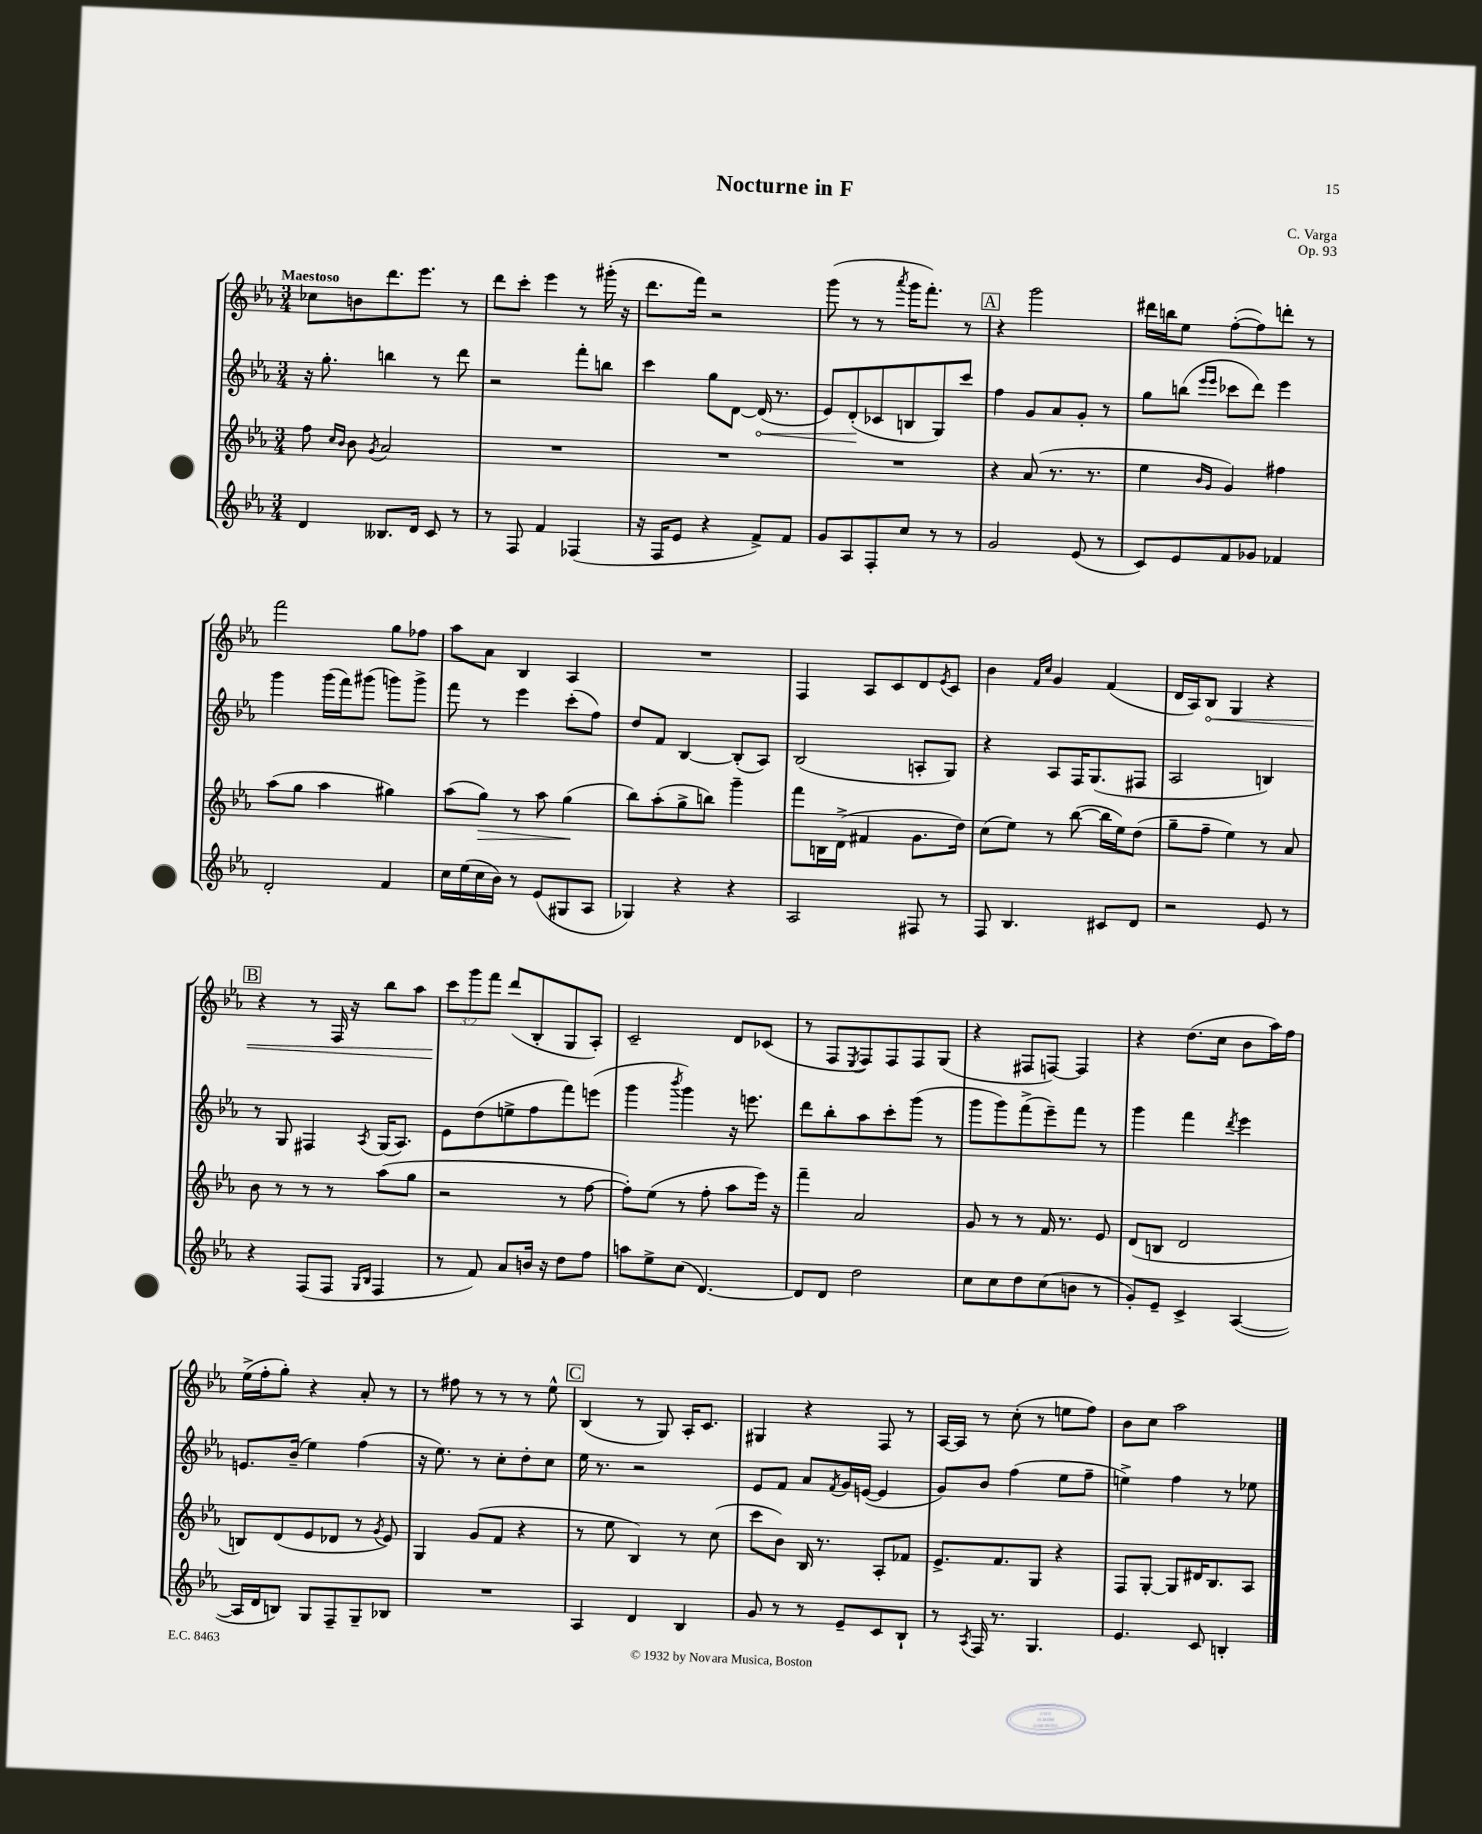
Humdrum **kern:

**kern	**kern	**dynam	**kern	**dynam	**kern	**dynam
*part4	*part3	*part3	*part2	*part2	*part1	*part1
*staff4	*staff3	*staff3	*staff2	*staff2	*staff1	*staff1
*clefG2	*clefG2	*	*clefG2	*	*clefG2	*
*k[b-e-a-]	*k[b-e-a-]	*	*k[b-e-a-]	*	*k[b-e-a-]	*
*M3/4	*M3/4	*	*M3/4	*	*M3/4	*
=1	=1	=1	=1	=1	=1	=1
!	!	!	!	!	!LO:TX:a:B:t=Maestoso	!
4d/	8ff\	.	16r	.	8cc-X\L	.
.	.	.	8.gg'\	.	.	.
.	16qqcc/LL	.	.	.	.	.
.	16qqb-/JJ	.	.	.	.	.
.	8b-\	.	.	.	8bn\	.
.	8qg/	.	.	.	.	.
8.B--X/L	2a-/	.	4bbn\	.	8.ddd\	.
16d/Jk	.	.	.	.	8.eee-\J	.
8c/	.	.	8r	.	.	.
8r	.	.	8ddd\	.	8r	.
=2	=2	=2	=2	=2	=2	=2
8r	2.r	.	2r	.	8ddd\L	.
8F/	.	.	.	.	8ccc'\J	.
4f/	.	.	.	.	4eee-\	.
(4F-X/	.	.	8fff'\L	.	8r	.
.	.	.	8bbn\J	.	(16ggg#X'\	.
.	.	.	.	.	16r	.
=3	=3	=3	=3	=3	=3	=3
16r	2.r	.	4ccc\	.	8.ddd\L	.
16F/KL	.	.	.	.	.	.
8e-/J	.	.	.	.	.	.
.	.	.	.	.	16fff\Jk)	.
4r	.	.	8gg\L	.	2r	.
.	.	.	[8d\J	.	.	.
!	!	!	!	!LO:HP:b	!	!
8f^/L)	.	.	(16d/]	<	.	.
.	.	.	8.r	.	.	.
8f/J	.	.	.	.	.	.
=4	=4	=4	=4	=4	=4	=4
8g/L	2.r	.	8e-/L)	.	(8ggg\	.
8A-/	.	.	(8d'/	.	8r	.
8F'/	.	.	8c-X/	[	8r	.
.	.	.	.	.	8qaaa-/	.
8cc/J	.	.	8Bn/	.	16ggg\KL	.
.	.	.	.	.	8.fff'\J)	.
8r	.	.	8G/)	.	.	.
8r	.	.	8ccc/J	.	8r	.
!!LO:REH:place=s1:t=A
=5	=5	=5	=5	=5	=5	=5
2g/	4r	.	4ff\	.	4r	.
.	(8a-/	.	8g/L	.	2ggg\	.
.	8.r	.	8a-/	.	.	.
(8e-/	.	.	8g'/J	.	.	.
.	8.r	.	.	.	.	.
8r	.	.	8r	.	.	.
=6	=6	=6	=6	=6	=6	=6
8c/L)	4ee-\	.	8gg\L	.	16ddd#X\LL	.
.	.	.	.	.	16bbn\J	.
8e-/	.	.	(8bbn\J	.	8ee-\J	.
.	16qqb-/LL	.	16qqeee-/LL	.	.	.
.	16qqg/JJ	.	16qqeee-/JJ	.	.	.
8f/	4g/)	.	8ccc-X\L	.	([8ff'\L	.
8g-X/J	.	.	8ddd\J)	.	8ff\])	.
4f-X/	4ff#X\	.	4eee-\	.	8dddn'\J	.
.	.	.	.	.	8r	.
!!LO:LB:g=z
=7	=7	=7	=7	=7	=7	=7
2d'/	(8aa-\L	.	4ggg\	.	2fff\	.
.	8gg\J	.	.	.	.	.
.	4aa-\	.	(16ggg\LL	.	.	.
.	.	.	16fff\J)	.	.	.
.	.	.	(8ggg#X\J	.	.	.
4f/	4gg#X\)	.	8gggn\L)	.	8gg\L	.
.	.	.	8ggg^\J	.	8ff-X\J	.
=8	=8	=8	=8	=8	=8	=8
16cc\LL	(8aa-\L	.	8fff\	.	8aa-\L	.
(16ee-\	.	.	.	.	.	.
!	!	!LO:HP:b	!	!	!	!
16cc\	8gg\J)	>	8r	.	8a-\J	.
16b-\JJ)	.	.	.	.	.	.
8r	8r	.	4eee-\	.	4B-/	.
(8e-/L	8aa-\	.	.	.	.	.
8G#X/	(4gg\	.	(8ccc'\L	.	4A-/	.
8A-/J	.	.	8ff\J)	.	.	.
.	.	]	.	.	.	.
=9	=9	=9	=9	=9	=9	=9
4G-X/)	8bb-\L)	.	8dd/L	.	2.r	.
.	(8aa-'\	.	8f/J	.	.	.
4r	8gg^\	.	[4B-/	.	.	.
.	8bbn\J)	.	.	.	.	.
4r	4ggg~\	.	(8B-'/L]	.	.	.
.	.	.	8A-/J)	.	.	.
=10	=10	=10	=10	=10	=10	=10
2A-/	8fff\L	.	(2B-/	.	4F/	.
.	16Bn\L	.	.	.	.	.
.	(16d^\JJ	.	.	.	.	.
.	4f#X/	.	.	.	8A-/L	.
.	.	.	.	.	8c/	.
8F#X/	8.g\L	.	8An'/L	.	8d/	.
.	.	.	.	.	8qe-/	.
8r	.	.	8G/J)	.	8c/J	.
.	16dd\Jk)	.	.	.	.	.
=11	=11	=11	=11	=11	=11	=11
8F/	(8cc\L	.	4r	.	4b-\	.
4.B-/	8ee-\J)	.	.	.	.	.
.	.	.	.	.	16qqf/LL	.
.	.	.	.	.	16qqcc/JJ	.
.	8r	.	8A-/L	.	4g/	.
.	([8bb-\	.	16F/K	.	.	.
.	.	.	(8.G/	.	.	.
8c#X/L	16bb-\LL]	.	.	.	(4f/	.
.	16ee-\J)	.	.	.	.	.
8d/J	(8dd\J	.	8F#X/J	.	.	.
=12	=12	=12	=12	=12	=12	=12
2r	8gg~\L	.	2A-/	.	16d/LL	.
.	.	.	.	.	16A-/J)	.
!	!	!	!	!	!	!LO:HP:b
.	8ff~\J	.	.	.	8B-/J	<
.	4ee-\)	.	.	.	4G/	.
8e-/	8r	.	4Bn/)	.	4r	.
8r	8a-/	.	.	.	.	.
!!LO:LB:g=z
!!LO:REH:place=s1:t=B
=13	=13	=13	=13	=13	=13	=13
4r	8b-\	.	8r	.	4r	.
.	8r	.	8G/	.	.	.
(8F/L	8r	.	4F#X/	.	8r	.
8F/J	8r	.	.	.	16F/	.
.	.	.	.	.	16r	.
16qqG/LL	.	.	.	.	.	.
16qqB-/JJ	.	.	8qA-/	.	.	.
4F/	(8aa-\L	.	(16G/KL	.	8bb-\L	.
.	.	.	8.A-/J)	.	.	.
.	8gg\J	.	.	.	8aa-\J	.
=14	=14	=14	=14	=14	=14	=14
8r	2r	.	8e-\L	.	12ccc\L	.
.	.	.	.	.	12ggg\	[
8f/)	.	.	(8dd\	.	.	.
.	.	.	.	.	12fff\J	.
8a-/L	.	.	8een^\	.	(8ddd/L	.
16bn/Jk	.	.	8ff\	.	8B-'/	.
16r	.	.	.	.	.	.
8dd\L	8r	.	8fff\)	.	8G/	.
8ff\J	[8ff\	.	(8eeen\J	.	8A-'/J)	.
=15	=15	=15	=15	=15	=15	=15
8aan\L	8ff'\L])	.	4ggg\	.	2c~/	.
8ee-^\	(8ee-\J	.	.	.	.	.
.	.	.	8qbbb-/	.	.	.
(8cc\J	8r	.	4ggg\)	.	.	.
[4.d/)	8ff'\	.	.	.	.	.
.	8aa-\L	.	16r	.	8d/L	.
.	.	.	8.eeen\	.	.	.
.	16eee-\Jk)	.	.	.	(8c-X/J	.
.	16r	.	.	.	.	.
=16	=16	=16	=16	=16	=16	=16
8d/L]	4fff~\	.	8ddd\L	.	8r	.
8d/J	.	.	8bb-'\	.	8F/L	.
.	.	.	.	.	8qE-/	.
2dd\	2a-/	.	8aa-\	.	8F/)	.
.	.	.	8ccc'\	.	8F/	.
.	.	.	(8ggg\J	.	8F/	.
.	.	.	8r	.	(8G/J	.
=17	=17	=17	=17	=17	=17	=17
8cc\L	8g/	.	8ggg\L	.	4r	.
8cc\	8r	.	8ggg\)	.	.	.
8dd\	8r	.	(8fff^\	.	8F#X/L	.
(8cc\	16f/	.	8eee-~\)	.	[8Fn/J)	.
.	8.r	.	.	.	.	.
8bn\J	.	.	8fff\J	.	4F/]	.
8r	8e-/	.	8r	.	.	.
=18	=18	=18	=18	=18	=18	=18
8g'/L)	(8d/L	.	4ggg\	.	4r	.
8e-~/J	8Bn/J	.	.	.	.	.
4c^/	2d/	.	4fff\	.	(8.dd\L	.
.	.	.	.	.	16cc\Jk	.
.	.	.	8qddd/	.	.	.
([4A-/	.	.	4eee-\	.	8b-\L	.
.	.	.	.	.	16aa-\L)	.
.	.	.	.	.	16ff\JJ	.
!!LO:LB:g=z
=19	=19	=19	=19	=19	=19	=19
16A-/LL]	8Bn/L)	.	8.en/L	.	(16ee-^\LL	.
16d/J	.	.	.	.	16ff'\J	.
8Bn/J)	(8d/	.	.	.	8gg'\J)	.
.	.	.	(16b-~/Jk	.	.	.
8G/L	8e-/	.	4ee-\)	.	4r	.
8F~/	8d-X/J	.	.	.	.	.
8G~/	8r	.	(4ff\	.	8a-'/	.
.	8qg/	.	.	.	.	.
8B-X/J	8e-/)	.	.	.	8r	.
=20	=20	=20	=20	=20	=20	=20
2.r	4G/	.	16r	.	8r	.
.	.	.	8.ee-\)	.	.	.
.	.	.	.	.	8ff#X\	.
.	(8g/L	.	8r	.	8r	.
.	8f/J	.	8cc'\L	.	8r	.
.	4r	.	8dd'\	.	8r	.
.	.	.	8cc\J	.	8ee-^^\	.
!!LO:REH:place=s1:t=C
=21	=21	=21	=21	=21	=21	=21
4A-/	8r	.	16ee-\	.	(4B-/	.
.	.	.	8.r	.	.	.
.	8ee-\	.	.	.	.	.
4d/	4B-/)	.	2r	.	8r	.
.	.	.	.	.	8G/)	.
4B-/	8r	.	.	.	16A-'/KL	.
.	.	.	.	.	8.c/J	.
.	(8cc\	.	.	.	.	.
=22	=22	=22	=22	=22	=22	=22
8g/	8ccc\L	.	8e-/L	.	4G#X/	.
8r	8b-\J)	.	8f/J	.	.	.
8r	16B-/	.	8a-/L	.	4r	.
.	8.r	.	.	.	.	.
.	.	.	8qf/	.	.	.
8e-~/L	.	.	16g/L	.	.	.
.	.	.	([16en/JJ	.	.	.
8c/	8A-'/L	.	4e/]	.	8F/	.
8B-`/J	8f-X/J	.	.	.	8r	.
=23	=23	=23	=23	=23	=23	=23
8r	8.e-^/L	.	8g/L)	.	[16A-/LL	.
.	.	.	.	.	16A-/JJ]	.
8qA-/	.	.	.	.	.	.
16F/	.	.	8b-/J	.	8r	.
8.r	8.f/	.	.	.	.	.
.	.	.	(4ff\	.	(8cc'\	.
4.G/	8G/J	.	.	.	8r	.
.	4r	.	8ee-\L	.	8een\L	.
.	.	.	8ff~\J	.	8ff\J)	.
=24	=24	=24	=24	=24	=24	=24
4.e-/	8F/L	.	4een^\)	.	8b-\L	.
.	[8G'/J	.	.	.	8cc\J	.
.	8G/L]	.	4ff\	.	2aa-\	.
8c/	16d#X/K	.	.	.	.	.
.	8.B-/	.	.	.	.	.
4Bn'/	.	.	8r	.	.	.
.	8A-/J	.	8ee-X\	.	.	.
==	==	==	==	==	==	==
*-	*-	*-	*-	*-	*-	*-
